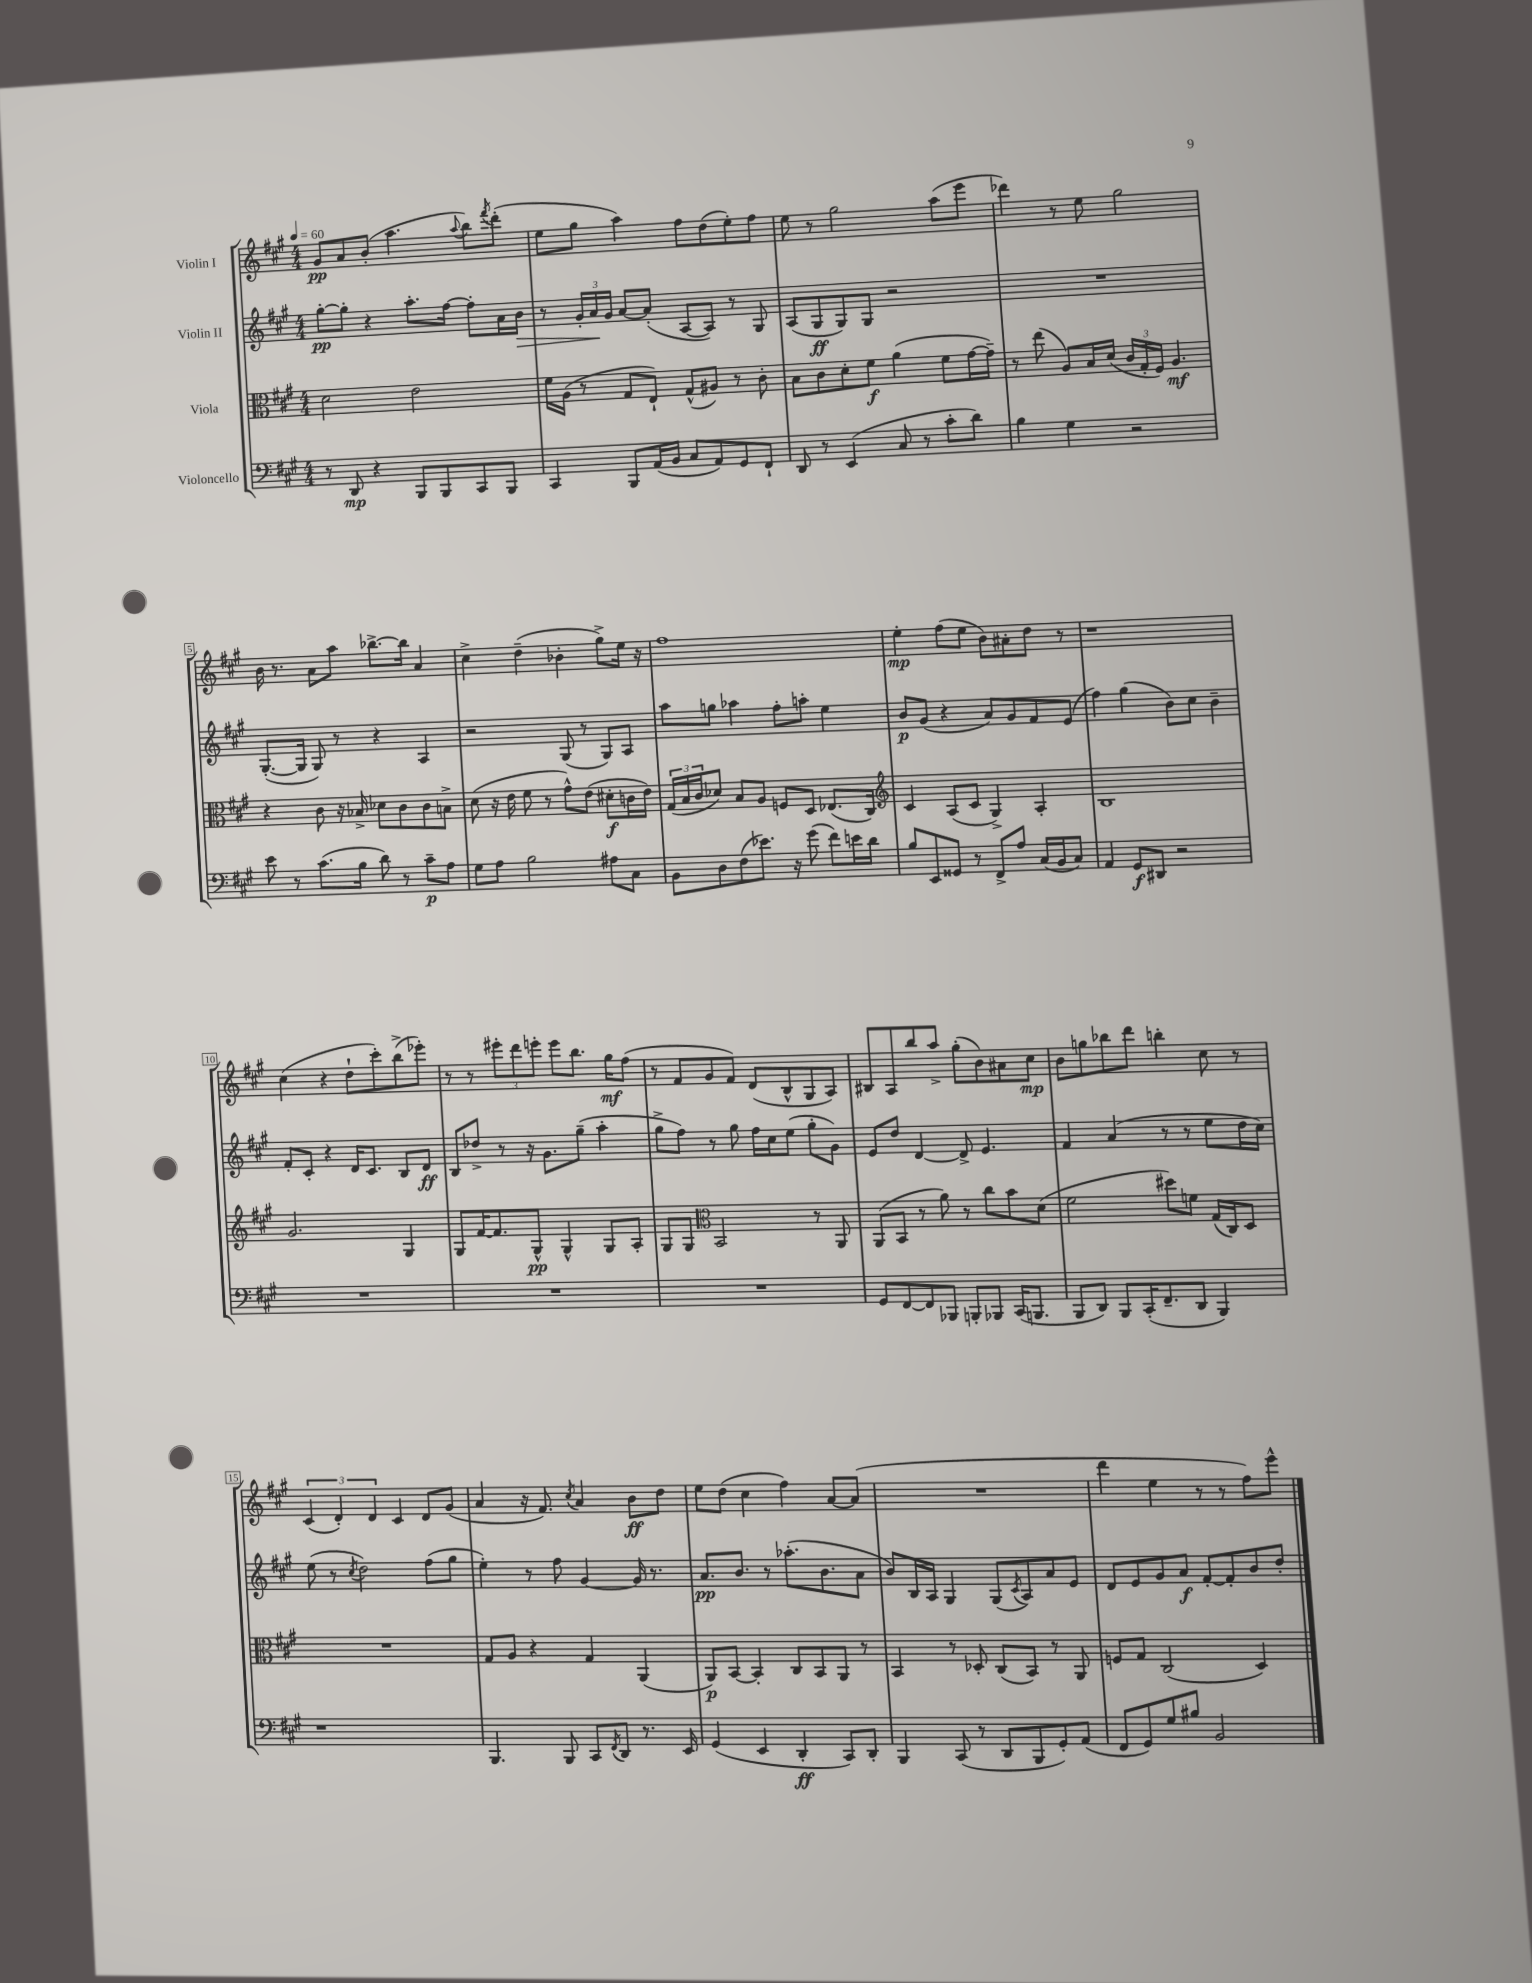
<<
\new StaffGroup <<
\new Staff = "s0" \with { instrumentName = "Violin I" } {
    \clef treble \key a \major \numericTimeSignature \time 4/4 \tempo 4 = 60
    gis'8\pp a'8 b'8-.( a''4. \appoggiatura { a''8 } b''8) \acciaccatura { fis'''8 } d'''8-.( |
    e''8 gis''8 a''4) fis''8 d''8( e''8-.) fis''8 |
    e''8 r8 gis''2 a''8( e'''8 |
    des'''4) r8 e''8 gis''2 |
    b'16 r8. a'8 a''8 bes''8.~-> bes''16 a'4 |
    cis''4-> d''4--( bes'4-. gis''8->) e''16 r16 |
    fis''1 |
    e''4-.\mp fis''8( e''8 b'8) ais'8-. d''8 r8 |
    r1 |
    cis''4( r4 d''8-! cis'''8-.) b''8->( ees'''8-.) |
    r8 r8 \tuplet 3/2 { eis'''8-. d'''8 e'''8-. } e'''8 b''8. gis''16\mf fis''8( |
    r8 fis'8 gis'8 fis'8) d'8( b8-^ gis8 a8) |
    bis8 a8 b''8 a''8-> gis''8-.( b'8) ais'8 cis''8\mp |
    b'8 g''8 bes''8 d'''8 b''4-. cis''8 r8 |
    \tuplet 3/2 { cis'4( d'4-.) d'4 } cis'4 d'8 gis'8( |
    a'4 r16 fis'8.) \acciaccatura { cis''8 } a'4 b'8\ff d''8 |
    e''8 d''8( cis''4 fis''4) a'8~ a'8( |
    R1 |
    d'''4 e''4 r8 r8 fis''8) e'''8-^ \bar "|." |
}
\new Staff = "s1" \with { instrumentName = "Violin II" } {
    \clef treble \key a \major \numericTimeSignature \time 4/4
    gis''8~-.\pp gis''8-. r4 a''8.-. fis''16~ fis''8-. a'16 b'16\> |
    r8 \tuplet 3/2 { gis'16-. a'16\! gis'16 } a'8~ a'8-.( a8~ a8) r8 gis8 |
    a8( gis8\ff gis8) gis8 r2 |
    R1 |
    gis8.~-.( gis16 gis8) r8 r4 a4 |
    r2 gis8( r8 gis8) a8 |
    a''8 g''8 aes''4 fis''8-. a''8-. e''4 |
    b'8\p gis'8( r4 a'8) gis'8 fis'8 e'8( |
    fis''4) gis''4( b'8) cis''8 b'4-- |
    fis'8-. cis'8-. r4 d'16 cis'8. b8 d'8\ff |
    b8 des''8-> r8 r16 gis'8. gis''8--( a''4-. |
    gis''8-> fis''8) r8 gis''8 fis''16 cis''16 e''8( gis''8-. gis'8) |
    e'8 d''8 d'4~ d'8-> e'4. |
    fis'4 a'4( r8 r8 e''8 d''16 cis''16) |
    e''8( r8 \acciaccatura { cis''8 } d''2) fis''8( gis''8 |
    e''4-.) r8 fis''8 gis'4~ gis'16 r8. |
    a'8.\pp b'8. r8 aes''8.-.( b'8. a'8 |
    b'8) b16 a16 gis4 gis8( \acciaccatura { cis'8 } a8) a'8 e'8 |
    d'8 e'8 gis'8 a'8\f fis'8~-. fis'8-. b'8 d''8-. \bar "|." |
}
\new Staff = "s2" \with { instrumentName = "Viola" } {
    \clef alto \key a \major \numericTimeSignature \time 4/4
    d'2 e'2 |
    fis'16 a16( r8 gis8 e8-!) gis8-^( ais8) r8 cis'8-. |
    b8 cis'8 d'8-. fis'8\f a'4( fis'8 gis'16~ gis'16--) |
    r8 e''8( a8) b16 d'16( \tuplet 3/2 { cis'16 gis16-. fis16) } a4.\mf |
    r4 cis'8 r16 bes16-> des'8 cis'8 cis'8 b8-> |
    d'8( r16 e'16 fis'8 r8 gis'8-^) e'8( dis'8-.\f c'16 e'16) |
    \tuplet 3/2 { gis16( b16 cis'16 } des'8) b8 a8 f8 d8 ees8.( cis16) |
    \clef treble cis'4 a8( cis'8 gis4->) a4-. |
    b1 |
    gis'2. gis4 |
    gis8 fis'16~ fis'8. gis8-^\pp gis4-^ gis8 a8-. |
    gis8 gis8 \clef alto b,2 r8 a,8 |
    a,8( b,8 r8 a'8) r8 cis''8 b'8 d'8( |
    fis'2 dis''8) f'8 gis16( cis16) d8 |
    R1 |
    gis8 a8 r4 gis4 a,4( |
    a,8\p) b,8~ b,4-. cis8 b,8 a,8 r8 |
    b,4 r8 des8-. cis8( b,8) r8 a,8 |
    f8 gis8 cis2( d4) \bar "|." |
}
\new Staff = "s3" \with { instrumentName = "Violoncello" } {
    \clef bass \key a \major \numericTimeSignature \time 4/4
    r8 d,8\mp r4 b,,8 b,,8 cis,8 b,,8 |
    cis,4 b,,8 a,16( b,16 cis8 a,8) gis,8 fis,8-! |
    d,8 r8 e,4( cis8 r8 cis'8-. d'8) |
    b4 gis4 r2 |
    e'8 r8 cis'8.( b16 d'8) r8 cis'8--\p a8 |
    gis8 a8 b2 ais8 cis8 |
    b,8 d8 fis8( ees'8.) r16 gis'8( fis'8) e'16 d'16 |
    b8 e,8 gisis,8 r8 fis,8-> a8 cis16( b,16 cis8) |
    a,4 gis,8\f dis,8 r2 |
    R1 |
    R1 |
    R1 |
    gis,8 fis,8~ fis,8 bes,,8 b,,8-. bes,,8 cis,16( b,,8. |
    b,,8 d,8) b,,8 cis,16-.( fis,8.-- d,8 b,,4) |
    r1 |
    b,,4. b,,8 cis,8 \acciaccatura { fis,8 } d,8 r8. e,16 |
    gis,4( e,4 d,4-.\ff cis,8) d,8-. |
    b,,4 cis,8( r8 d,8 b,,8 gis,8-.) a,8( |
    fis,8 gis,8) gis8 bis8 b,2 \bar "|." |
}
>>
>>
\layout { \context { \Score \override BarNumber.stencil = #(make-stencil-boxer 0.1 0.3 ly:text-interface::print) } }
